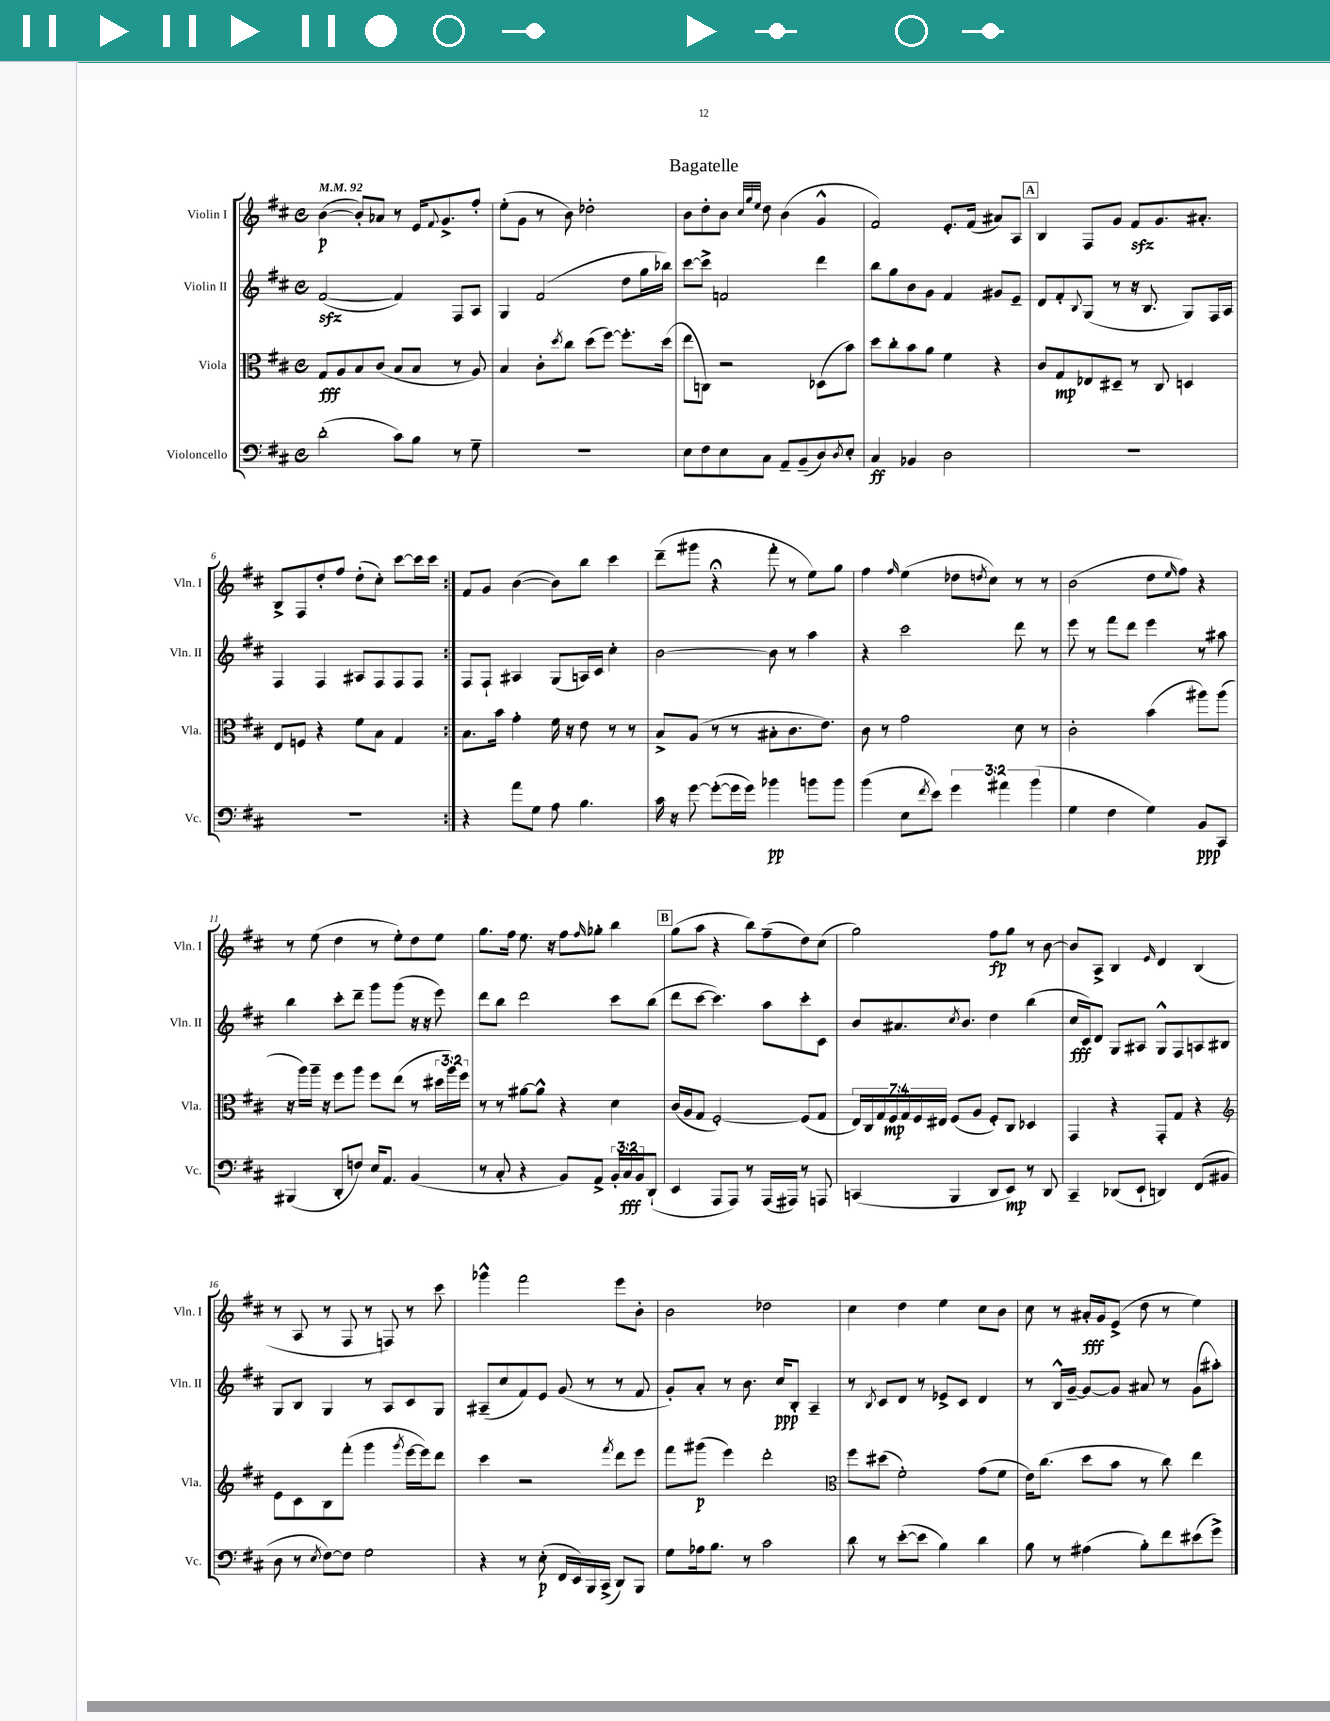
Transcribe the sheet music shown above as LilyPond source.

\header { title = "Bagatelle" }
<<
\new StaffGroup <<
\new Staff = "s0" \with { instrumentName = "Violin I" shortInstrumentName = "Vln. I" } {
    \clef treble \key d \major \defaultTimeSignature \time 4/4 \tempo 4 = 92
    \repeat volta 2 { b'4~\p( b'8-.) aes'8 r8 e'16 \appoggiatura { fis'8 } g'8.-> fis''8-. |
    e''8-.( g'8 r8 b'8) des''2-. |
    b'8 d''8-. b'8 \grace { cis''32 g''32 e''32 } d''8 b'4( g'4-^ |
    fis'2) e'8.-. fis'16( ais'8) a8 |
    \mark \markup { \box "A" } b4 fis8 g'8 fis'8\sfz g'8. ais'8.-. |
    b8-> fis8 d''8-. fis''8 d''8-.( cis''8-.) cis'''8~ cis'''16 cis'''16 | }
    fis'8 g'8 b'4~( b'8) b''8 cis'''4 |
    d'''8--( gis'''8 r4\fermata fis'''8-. r8 e''8) g''8 |
    fis''4 \grace { fis''16 } e''4( des''8 \acciaccatura { d''8 } cis''8) r8 r8 |
    b'2( d''8 \grace { e''16 } fis''8) r4 |
    r8 e''8( d''4 r8 e''8-.) d''8 e''8 |
    g''8. fis''16 e''8. r16 fis''8 \grace { fis''16 } ges''8-. b''4 |
    \mark \markup { \box "B" } g''8( a''8 r4 b''8) fis''8--( d''8) cis''8( |
    g''2) fis''8\fp g''8 r8 b'8~ |
    b'8 a8-> b4 \grace { e'16 } d'4 b4( |
    r8 a8 r8 fis8 r8 f8) r8 cis'''8 |
    ges'''4-^ fis'''2 e'''8 b'8-. |
    b'2 des''2 |
    cis''4 d''4 e''4 cis''8 b'8 |
    cis''8 r8 ais'16-.\fff g'16 e'8->( d''8 r8 e''4) \bar "|." |
}
\new Staff = "s1" \with { instrumentName = "Violin II" shortInstrumentName = "Vln. II" } {
    \clef treble \key d \major \defaultTimeSignature \time 4/4
    \repeat volta 2 { fis'2~\sfz( fis'4) fis8 a8 |
    g4 fis'2( d''8 g''16 bes''16) |
    cis'''8~ cis'''8-> f'2 d'''4 |
    b''8 g''8 b'8 g'8 fis'4 gis'8 e'8-- |
    \mark \markup { \box "A" } d'8 fis'8-. \appoggiatura { b8 } g8( r8 r16 b8. g8) fis16 a16 |
    fis4 fis4 ais8 fis8 fis8 fis8 | }
    fis8 fis8-! ais4 g8( a16) cis'16 cis''4-. |
    b'2~ b'8 r8 a''4 |
    r4 cis'''2 d'''8 r8 |
    e'''8 r8 fis'''8 d'''8 e'''4 r8 ais''8 |
    b''4 cis'''8-. d'''8-- g'''8 g'''8( r16 r16 e'''8) |
    d'''8 b''8 d'''2 cis'''8 b''8( |
    \mark \markup { \box "B" } d'''8 cis'''8~ cis'''4.) a''8 cis'''8-. cis'8 |
    b'8 ais'8. \acciaccatura { cis''8 } b'8. d''4 b''4( |
    cis''16\fff cis'16) d'8 g8 ais8 g8-^ fis8 a8 bis8 |
    g8 b8 g4 r8 a8 cis'8 g8 |
    ais8--( cis''8 fis'8) e'8 g'8( r8 r8 fis'8 |
    g'8-.) a'8-. r8 b'8. cis''16\ppp b8-. a4-- |
    r8 \acciaccatura { b8 } cis'8 d'8 r8 ees'8-> cis'8 d'4 |
    r8 b16-^ g'16~-- g'8~ g'8 ais'8 r8 g'8( ais''8-.) \bar "|." |
}
\new Staff = "s2" \with { instrumentName = "Viola" shortInstrumentName = "Vla." } {
    \clef alto \key d \major \defaultTimeSignature \time 4/4 \override Staff.TupletNumber.text = #tuplet-number::calc-fraction-text
    \repeat volta 2 { g8\fff a8 b8 cis'8( b8 b8 r8 a8) |
    b4 cis'8-. \acciaccatura { d''8 } cis''8 d''8( fis''8~) fis''8.-. d''16( |
    e''8 c8) r2 des8( b'8) |
    d''8 cis''8-. b'8 a'8 fis'4 r4 |
    \mark \markup { \box "A" } cis'8 g8\mp ees8 dis8-- r8 cis8 d4 |
    e8 f8 r4 fis'8 b8 g4 | }
    b8. b'16 g'4-. fis'16 r16 e'8 r8 r8 |
    b8-> a8( r8 r8 bis8-. cis'8. e'8.) |
    cis'8 r8 g'2 d'8 r8 |
    cis'2-. b'4( ais''8) ais''8( |
    r16 a''16) a''16-- r16 fis''8 a''8 fis''8 e''8( r8 \tuplet 3/2 { dis''16 a''16) fis''16 } |
    r8 r8 ais'8~ ais'8-^ r4 d'4 |
    \mark \markup { \box "B" } cis'16( a16 g8 fis2~-.) fis8( g8 |
    \tuplet 7/4 { e16) cis16 g16 fis16\mp g16 fis16 eis16 } fis8( a8 fis8-.) cis8 des4 |
    g,4 r4 g,8-. g8 r4 |
    \clef treble e'8 cis'8 b8 fis'''8-.( g'''4 \acciaccatura { g'''8 } e'''16~ e'''16) d'''8 |
    cis'''4 r2 \acciaccatura { fis'''8 } d'''8 e'''8 |
    fis'''8 gis'''8\p( e'''4) d'''2-. |
    \clef alto fis''8 dis''8( fis'2-.) g'8( fis'8 |
    e'16) cis''8.( d''8 b'8 r8 cis''8) e''4 \bar "|." |
}
\new Staff = "s3" \with { instrumentName = "Violoncello" shortInstrumentName = "Vc." } {
    \clef bass \key d \major \defaultTimeSignature \time 4/4 \override Staff.TupletNumber.text = #tuplet-number::calc-fraction-text
    \repeat volta 2 { d'2-.( cis'8) b8 r8 g8-- |
    R1 |
    e8 fis8 e8 cis8 a,8-- b,8--( d8) \acciaccatura { d8 } e8-. |
    cis4\ff bes,4 d2 |
    \mark \markup { \box "A" } R1 |
    R1 | }
    r4 a'8 g8 a8 b4. |
    cis'16 r16 g'8~ g'8~-.( g'16 g'16) bes'4\pp b'8 b'8 |
    b'4( e8 \acciaccatura { fis'8 } e'8) \tuplet 3/2 { g'4 ais'4 b'4( } |
    g4 fis4 g4) b,8\ppp cis,8 |
    bis,,4( d,8-. f8) e16 a,8. b,4( |
    r8 cis8-. r4 b,8) a,8-> \tuplet 3/2 { b,16-. cis16\fff b,16 } d,8-!( |
    \mark \markup { \box "B" } e,4 a,,8 a,,8) r8 a,,16( ais,,16) r8 a,,8 |
    c,4( b,,4 d,8 e,8\mp) r8 d,8 |
    cis,4-- des,8( e,8-! d,4) fis,8( bis,8 |
    d8 r8 \acciaccatura { e8 } fis8~) fis8 g2 |
    r4 r8 e8-.\p( fis,16 e,16) b,,16 cis,16->( d,8) b,,8 |
    g8 aes16 b8. r8 cis'2 |
    d'8 r8 e'8~-.( e'8 b4) d'4 |
    b8 r8 ais4( b8-.) fis'8 eis'8( g'8->) \bar "|." |
}
>>
>>
